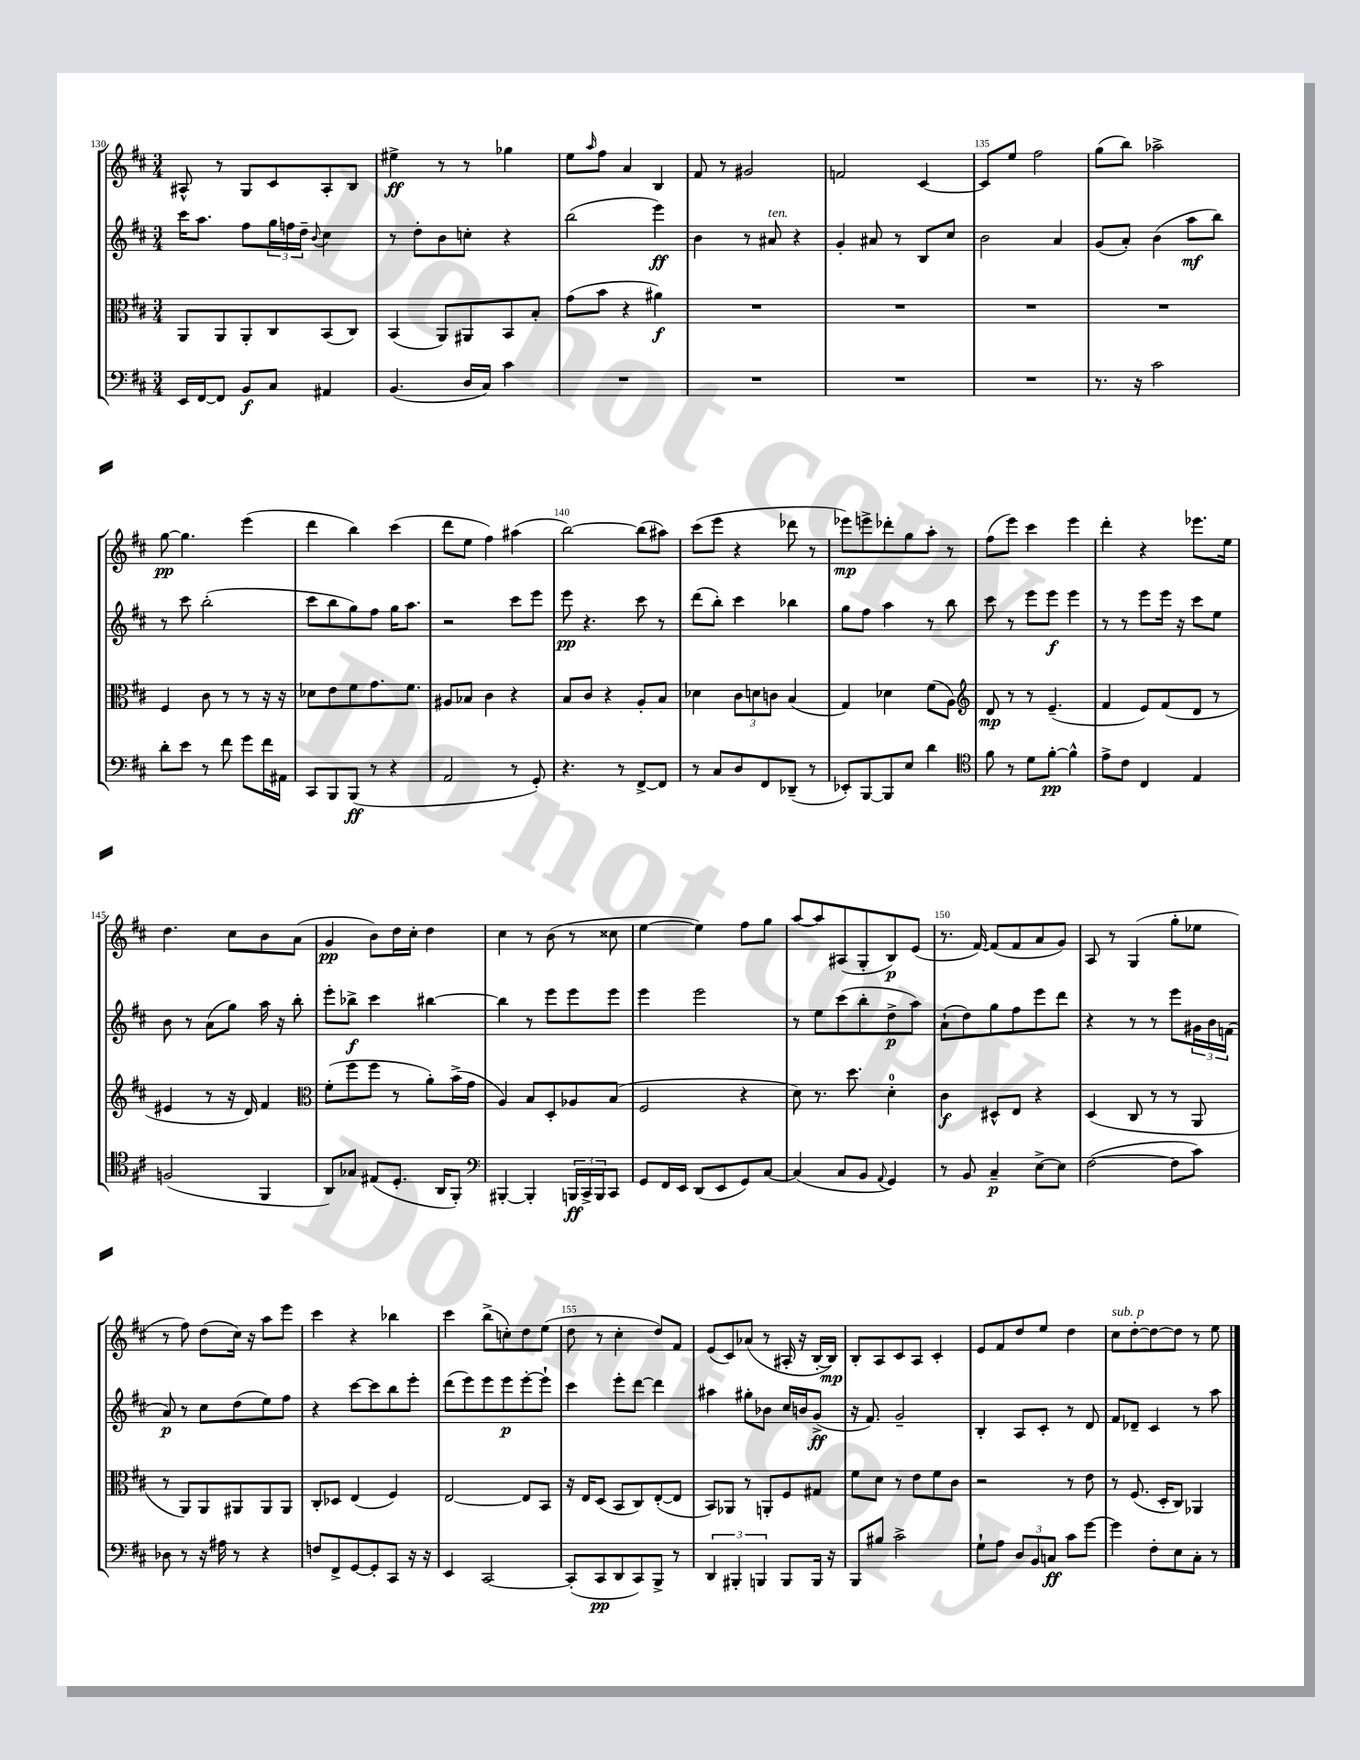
<<
\new StaffGroup <<
\new Staff = "s0" {
    \clef treble \key d \major \numericTimeSignature \time 3/4
    ais8-^ r8 g8 cis'8 ais8-. b8 |
    eis''4->\ff r8 r8 ges''4 |
    e''8 \grace { a''16 } fis''8 a'4 b4 |
    fis'8 r8 gis'2 |
    f'2 cis'4~ |
    cis'8 e''8 fis''2 |
    g''8( b''8) aes''2-> |
    g''8~\pp g''4. e'''4( |
    d'''4 b''4) cis'''4( |
    d'''8 e''8 fis''4) ais''4( |
    b''2~) b''8( ais''8) |
    cis'''8( e'''8 r4 des'''8 r8 |
    ees'''8\mp) e'''8-> des'''8-. g''8 a''8-. r8 |
    fis''8( e'''8) cis'''4 e'''4 |
    d'''4-. r4 ees'''8. e''16 |
    d''4. cis''8 b'8 a'8( |
    g'4\pp b'8) d''16 cis''16-. d''4 |
    cis''4 r8 b'8( r8 cisis''8 |
    e''4~ e''4) fis''8 g''8 |
    a''8~ a''8 ais8( g8-. b8\p) e'8( |
    r8. fis'16~) fis'8( fis'8 a'8 g'8) |
    a8 r8 g4( g''8-. ees''8 |
    r8 fis''8) d''8( cis''16) r16 a''8 e'''8 |
    cis'''4 r4 bes''4 |
    cis'''4 b''8->( c''8-.) d''8 e''8( |
    d''8 r8 cis''4-. d''8) fis'8 |
    e'8( cis'8) aes'8( r8 ais16-. r16 b16~-. b16\mp) |
    b8-. a8 cis'8 a8 cis'4-. |
    e'8 fis'8 d''8 e''8 d''4 |
    cis''8^\markup { \italic "sub. p" } d''8~-. d''8~ d''8 r8 e''8 \bar "|." |
}
\new Staff = "s1" {
    \clef treble \key d \major \numericTimeSignature \time 3/4
    cis'''16 a''8. fis''8 \tuplet 3/2 { g''16 f''16 d''16-- } \appoggiatura { b'8 } cis''4 |
    r8 d''8-. b'8 c''8-. r4 |
    b''2( e'''4\ff) |
    b'4 r8 ais'8^\markup { \italic "ten." } r4 |
    g'4-. ais'8 r8 b8 cis''8 |
    b'2 a'4 |
    g'8( a'8-.) b'4( a''8\mf b''8) |
    r8 cis'''8 b''2-.( |
    cis'''8 b''8 g''8) fis''8 g''16 a''8. |
    r2 cis'''8 e'''8 |
    e'''8\pp r4. cis'''8 r8 |
    d'''8( b''8-.) cis'''4 bes''4 |
    g''8 fis''8 a''4 r8 b''8 |
    cis'''8 r8 e'''8 e'''8\f e'''4 |
    r8 r8 e'''8 e'''16 r16 cis'''8 e''8 |
    b'8 r8 a'8( g''8) a''16 r16 b''8-. |
    e'''8-. bes''8->\f cis'''4 bis''4~ |
    bis''4 r8 e'''8 e'''8 e'''8 |
    e'''4 e'''2 |
    r8 e''8 cis'''8( b''8-. d''8->\p a''8) |
    a'8-!( d''8) g''8 fis''8 e'''8 d'''8 |
    r4 r8 r8 e'''8 \tuplet 3/2 { gis'16 b'16 f'16( } |
    a'8\p) r8 cis''8 d''8( e''8) fis''8 |
    r4 cis'''8~ cis'''8 b''8 e'''8-. |
    d'''8( e'''8) e'''8 e'''8\p e'''8~-. e'''8-! |
    cis'''4 e'''8-. d'''8~ d'''4 |
    ais''4 gis''8-. bes'8 cis''16 b'16 g'8->\ff( |
    r16 fis'8.) g'2-- |
    b4-. a8 cis'8-. r8 d'8 |
    fis'8 des'8-- cis'4 r8 a''8 \bar "|." |
}
\new Staff = "s2" {
    \clef alto \key d \major \numericTimeSignature \time 3/4
    a,8 a,8 a,8-. cis8 b,8( cis8) |
    b,4( a,8) ais,8 b,8 b8-. |
    g'8( b'8 r4 ais'4\f) |
    R2. |
    R2. |
    R2. |
    R2. |
    fis4 cis'8 r8 r8 r16 r16 |
    des'8 e'8 fis'8 g'8. fis'8. |
    ais8 bes8 cis'4 r4 |
    b8 cis'8 r4 a8-. b8 |
    des'4 \tuplet 3/2 { cis'8 d'8 c'8 } b4( |
    g4) des'4 fis'8( a8) |
    \clef treble d'8\mp r8 r8 e'4.--( |
    fis'4 e'8) fis'8( d'8 r8 |
    eis'4 r8 r16 d'16) fis'4 |
    \clef alto fis'8-.( fis''8 fis''8 r8 a'8-.) b'16->( g'16 |
    a4) b8 d8-. aes8 b8( |
    fis2 r4 |
    d'8) r8. d''8. d'4-0-. |
    cis'4\f dis8-^ e8 r4 |
    d4( cis8 r8 r8 a,8 |
    r8 a,8) a,8 ais,8 ais,8 ais,8 |
    cis8-. des8 e4( fis4) |
    e2~ e8 b,8 |
    r16 e16 d8( b,8 cis8) e8~-.( e8 |
    b,8) aes,8 r8 a,8-. fis8 gis8 |
    fis'8 d'8 r8 e'8 fis'8 cis'8 |
    r2 r8 e'8 |
    r8 fis8.( d16-. cis8) aes,4 \bar "|." |
}
\new Staff = "s3" {
    \clef bass \key d \major \numericTimeSignature \time 3/4
    e,16 fis,16~ fis,8 b,8\f cis8 ais,4 |
    b,4.( d16 cis16) cis'4 |
    R2. |
    R2. |
    R2. |
    R2. |
    r8. r16 cis'2 |
    d'8-. e'8 r8 fis'8 g'8 fis'16 ais,16 |
    cis,8 b,,8 b,,8\ff( r8 r4 |
    a,2 r8 g,8-.) |
    r4. r8 fis,8~-> fis,8 |
    r8 cis8 d8 fis,8 des,8--( r8 |
    ees,8-.) b,,8~ b,,8 e8 d'4 |
    \clef tenor fis'8 r8 d'8 fis'8~-.\pp fis'4-^ |
    e'8-> cis'8 cis4 e4 |
    f2( fis,4 |
    a,8) ges8 eis8( d8.-. a,16 fis,8-.) |
    \clef bass bis,,4~-. bis,,4-. \tuplet 3/2 { b,,16\ff cis,16-> b,,16 } cis,8 |
    g,8 fis,16 e,16 d,8( e,8 g,8) cis8~ |
    cis4( cis8 b,8 \appoggiatura { a,8 } g,4) |
    r8 b,8 cis4--\p e8~-> e8 |
    fis2~( fis8 cis'8) |
    des8 r8 r16 ais16 r8 r4 |
    f8 fis,8-> g,8~ g,8-. cis,8 r16 r16 |
    e,4 cis,2~ |
    cis,8-.( cis,8\pp d,8 cis,8) b,,8-> r8 |
    \tuplet 3/2 { d,4 bis,,4-. b,,4 } b,,8 b,,16 r16 |
    b,,8 bis8 cis'2-> |
    g8-! a8 \tuplet 3/2 { d8 b,8 c8\ff } cis'8 g'8~ |
    g'4 fis8-. e8 cis8-. r8 \bar "|." |
}
>>
>>
\layout { \context { \Score currentBarNumber = #130 \override BarNumber.break-visibility = ##(#f #t #t) barNumberVisibility = #(every-nth-bar-number-visible 5) } }
